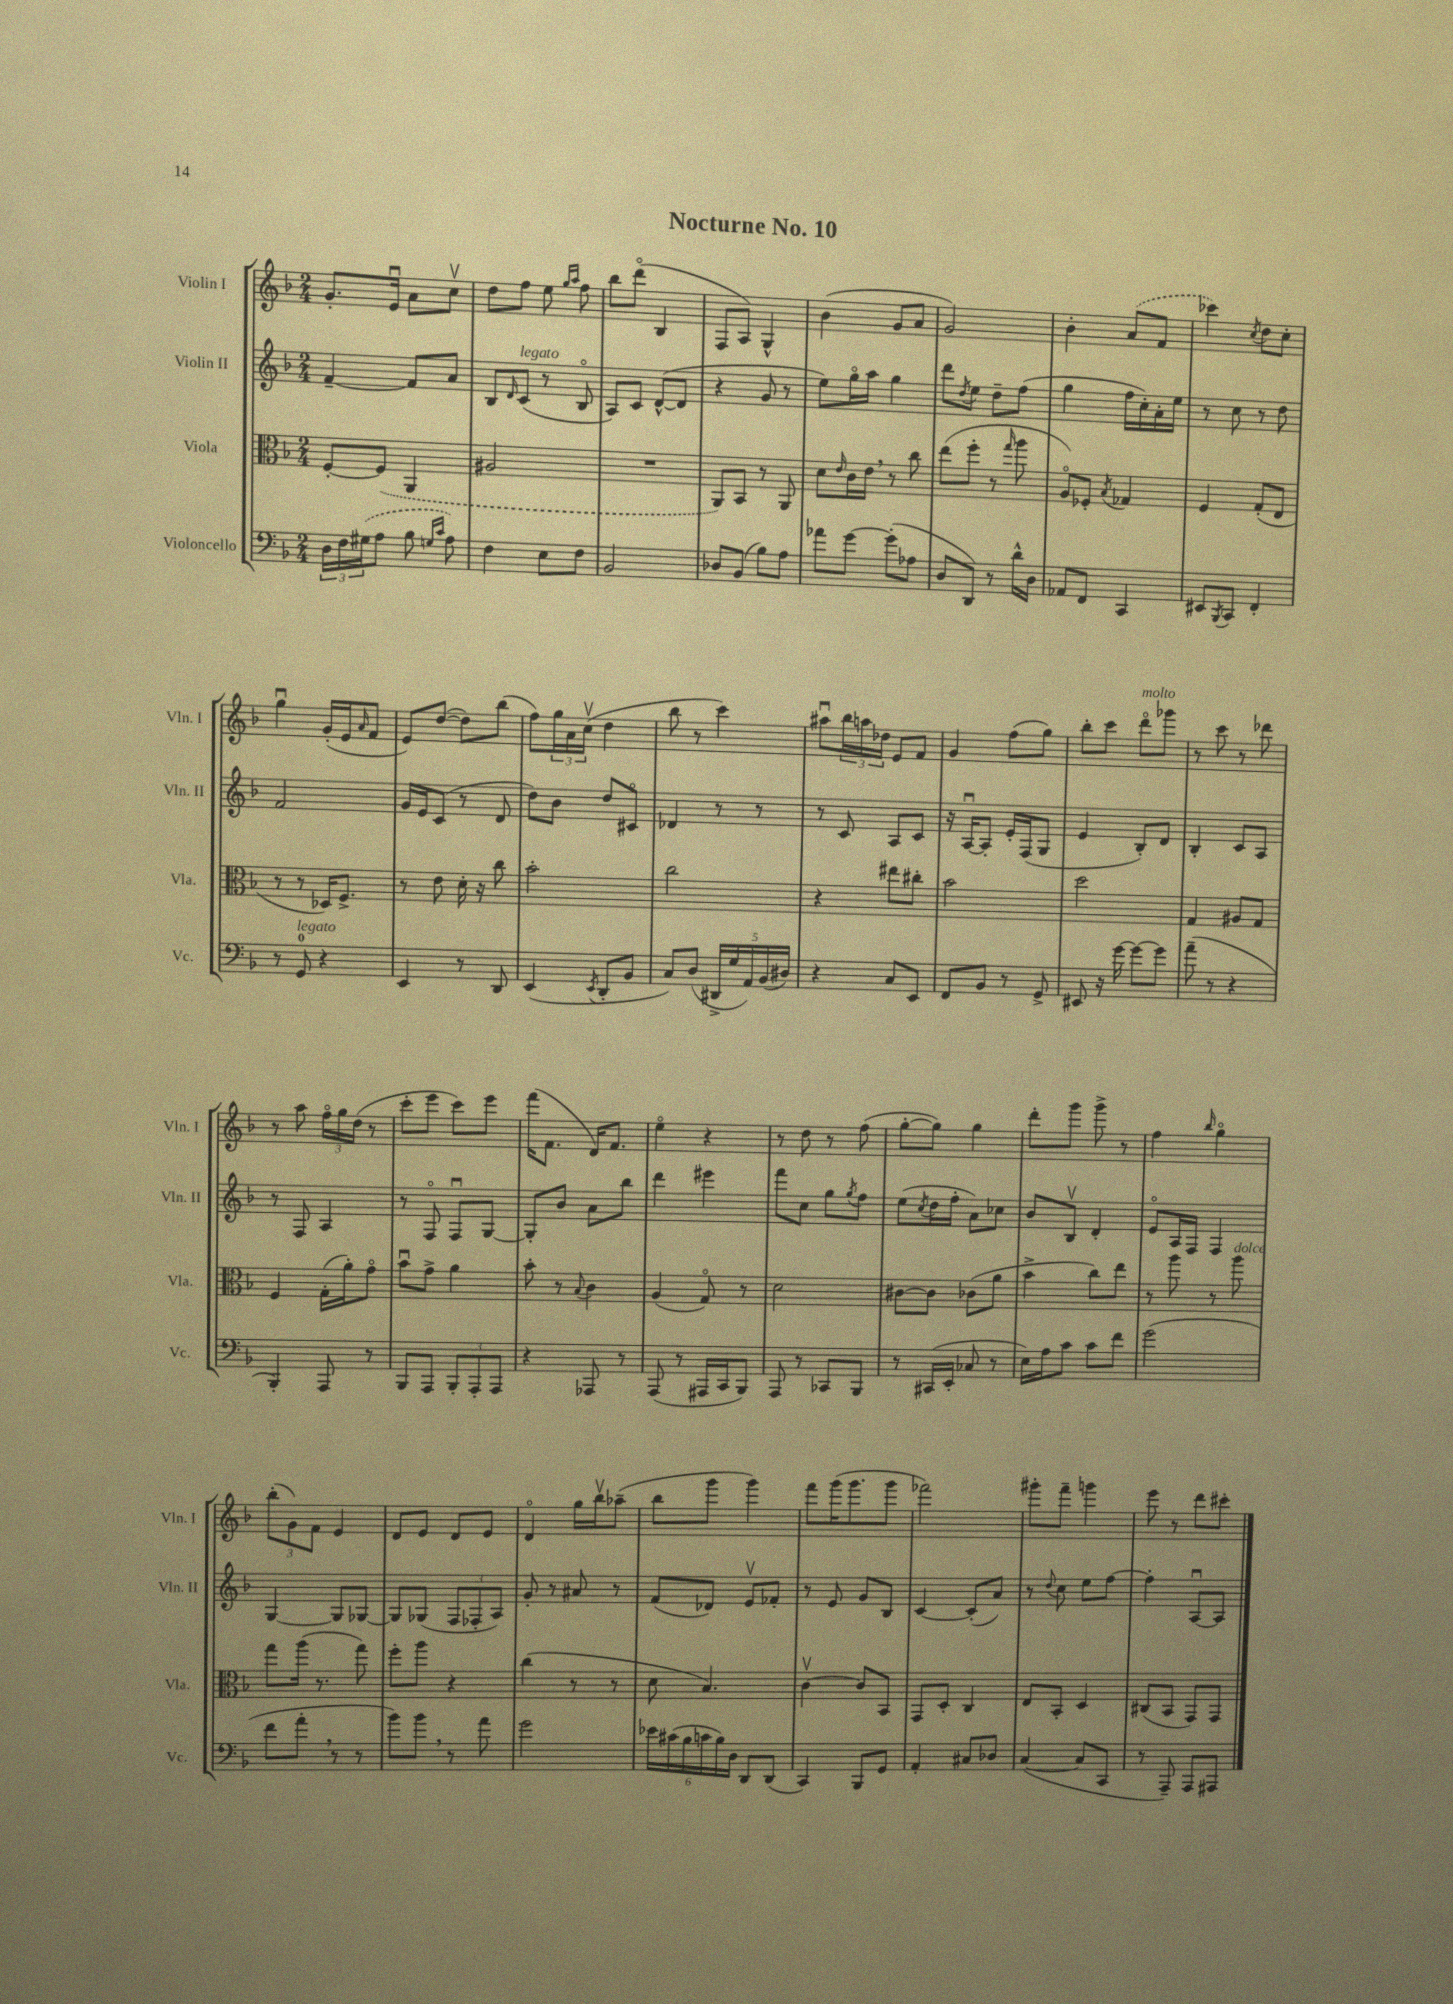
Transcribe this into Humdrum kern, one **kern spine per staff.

**kern	**kern	**kern	**kern
*part4	*part3	*part2	*part1
*staff4	*staff3	*staff2	*staff1
*I"Violoncello	*I"Viola	*I"Violin II	*I"Violin I
*I'Vc.	*I'Vla.	*I'Vln. II	*I'Vln. I
*clefF4	*clefC3	*clefG2	*clefG2
*k[b-]	*k[b-]	*k[b-]	*k[b-]
*M2/4	*M2/4	*M2/4	*M2/4
=1	=1	=1	=1
24D\LL	[8F'/L	[4f~/	8.g'/L
24F\	.	.	.
(24G#X\J	.	.	.
8A\J	(8F/J]	.	.
.	.	.	16eu/Jk
8B-\	4AA/	8f/L]	8a\L
16qqGn/LL	.	.	.
16qqc/JJ	.	.	.
8A\)	.	8a/J	8ccv\J
=2	=2	=2	=2
4F\	2A#X/	8B-/L	8dd\L
.	.	16qqd/	.
!	!	!LO:TX:a:i:t=legato	!
.	.	(8c/J	8ff\J
8E\L	.	8r	8ee\
.	.	.	16qqgg/LL
.	.	.	16qqaa/JJ
8F\J	.	8B-/	8ff\
=3	=3	=3	=3
2BB-/	2r	8A/L)	8bb-\L
.	.	8c/J	(8ddd\J
.	.	([8d^^/L	4B-/
.	.	8d/J]	.
=4	=4	=4	=4
8D-X/L	8AA/L)	4r	8F/L
(8BB-/J	8BB-/J	.	8A/J)
8B-\L)	8r	8g/	4G^^/
8A\J	8AA/	8r	.
=5	=5	=5	=5
8a-X\L	8d\L	8ee\L)	(4b-\
.	16qqe/	.	.
[8g\J	16c\L	16gg\L	.
.	16e,\JJ	16aa\JJ	.
(8g'\L]	8r	4gg\	8g/L
8A-X\J	8cc\	.	8a/J
=6	=6	=6	=6
8D/L	(8ee\L	8ddd\L	2g/)
.	.	8qdd/	.
8DD/J)	8ff'\J	8ee\J	.
8r	8r	8dd~\L	.
.	16qqgg/	.	.
16d^^\LL	8aa\	(8ff\J	.
16D\JJ	.	.	.
=7	=7	=7	=7
8AA-X/L	8A/L)	4gg\	4b-'\
8FF/J	8F-X'/J	.	.
.	8qB-/	.	.
4CC/	4G-X/	16ff\LL	(8a/L
.	.	16cc'\)	.
.	.	16a'\	8f/J
.	.	16ee\JJ	.
=8	=8	=8	=8
8EE#X/L	4F/	8r	4ccc-X\)
8qBBB-/	.	.	.
8CC/J	.	8cc\	.
.	.	.	8qcc/
4FF'/	(8G'/L	8r	8dd\L
.	8E/J	8dd\	8cc'\J
!!LO:LB:g=z
=9	=9	=9	=9
8r	8r	2f/	4ggu\
!LO:TX:a:i:t=legato	!	!	!
8GG/	8r	.	.
4r	16D-X/KL)	.	(16g'/LL
.	8.F^/J	.	16e/J
.	.	.	16qqa/
.	.	.	8f/J
=10	=10	=10	=10
4EE/	8r	16g/LL	8e/L)
.	.	16e/J	.
.	8e\	(8c/J	([8dd/J
8r	16d'\	8r	8dd\L])
.	16r	.	.
8DD/	8cc\	8d/	(8bb-\J
=11	=11	=11	=11
(4EE/	2b-'\	8dd\L)	8ff\L)
.	.	8b-\J	24gg\L
.	.	.	24a\
.	.	.	(24ccv\JJ
8qEE/	.	.	.
8DD'/L	.	8dd/L	4dd\
8BB-/J	.	8c#X/J	.
=12	=12	=12	=12
8C/L)	2cc\	4d-X/	8bb-\
(8D/J	.	.	8r
20DD#X^/LL	.	8r	4ccc\)
20G/	.	.	.
20AA/)	.	.	.
.	.	8r	.
(20BB-/	.	.	.
20D#X/JJ)	.	.	.
=13	=13	=13	=13
4r	4r	8r	8aa#Xu\L
.	.	8c/	24bb-\L
.	.	.	24aan\
.	.	.	24dd-X\JJ
8C/L	8ee#X\L	8A/L	8e/L
8EE/J	8cc#X'\J	8c/J	8f/J
=14	=14	=14	=14
8FF/L	2b-\	16r	4g/
.	.	[16Au/KL	.
8BB-/J	.	8A'/J]	.
8r	.	16e'/LL	(8ff\L
.	.	(16F/J	.
8GG^/	.	8G/J	8gg\J)
=15	=15	=15	=15
8EE#X/	2dd\	4e/	8bb-'\L
16r	.	.	8ccc\J
[16g\	.	.	.
!	!	!	!LO:TX:a:i:t=molto
8g\L_	.	8B-'/L)	8ddd\L
8g\J]	.	8d/J	8ggg-X\J
=16	=16	=16	=16
(8a~\	4G/	4B-'/	8r
8r	.	.	8ccc\
4r	8A#X/L	8c/L	8r
.	8G/J	8A/J	8ddd-X\
!!LO:LB:g=z
=17	=17	=17	=17
4BBB-'/)	4F/	8r	8r
.	.	8F/	8aa\
8AAA/	(16G'\LL	4A/	24ff\LL
.	.	.	24gg\
.	16a'\J)	.	.
.	.	.	(24dd\JJ
8r	8g\J	.	8r
=18	=18	=18	=18
8BBB-/L	8b-u\L	8r	8ccc'\L
8AAA/J	8g^\J	8F/	8eee\J
12BBB-'/L	4a\	8Fu/L	8ccc\L)
12AAA'/	.	.	.
.	.	[8G/J	8eee\J
12AAA/J	.	.	.
=19	=19	=19	=19
4r	8b-'\	8G'/L]	(16fff\KL
.	.	.	8.f\J
.	8r	8b-/J	.
.	8qqB-/	.	.
8AAA-X/	4c\	8a\L	16d/KL)
.	.	.	8.f/J
8r	.	8bb-\J	.
=20	=20	=20	=20
(8AAA/	(4A/	4ddd\	4ee\
8r	.	.	.
16AAA#X/LL	8G/)	4eee#X\	4r
16CC/J	.	.	.
8BBB-/J)	8r	.	.
=21	=21	=21	=21
8AAA/	2d\	8fff\L	8r
8r	.	8cc\J	8dd\
8CC-X/L	.	8gg\L	8r
.	.	8qgg/	.
8BBB-/J	.	8ff\J	(8ff\
=22	=22	=22	=22
8r	[8c#X\L	(8ee\L	[8gg'\L
.	.	8qcc/	.
(16CC#X/LL	8c#\J]	16dd\L	8gg\J])
16EE'/JJ	.	16ff'\JJ	.
8C-X/	(8c-X\L	8a\L)	4gg\
8r	8a\J	8cc-X\J	.
=23	=23	=23	=23
16E\LL)	4b-^\	8b-/L	8ddd'\L
16A\J	.	.	.
8c\J	.	8B-v/J	8ggg\J
8c\L	8cc\L)	4d'/	8ggg^\
8f\J	8ee\J	.	8r
=24	=24	=24	=24
(2g\	8r	8e/L	4ff\
.	8aa\	16A/L	.
.	.	16F/JJ	.
.	.	.	16qqbb-/
.	8r	4F/	4gg\
!	!LO:TX:a:i:t=dolce	!	!
.	8aa\	.	.
!!LO:LB:g=z
=25	=25	=25	=25
8f\L	8gg\L	[4G/	(12bb-'\L
.	.	.	12g\)
8a',\J	(16aa\Jk	.	.
.	.	.	12f\J
.	8.r	.	.
8r	.	8G/L]	4e/
8r	8gg\)	[8G-X/J	.
=26	=26	=26	=26
8b-\L)	8ff'\L	8G-/L]	8d/L
8b-,\J	8aa\J	(8G-X/J	8e/J
8r	4r	12F/L	8d/L
.	.	12F-X'/	.
8a\	.	.	8e/J
.	.	12A/J)	.
=27	=27	=27	=27
2g\	(4cc\	8g'/	4d/
.	.	8r	.
.	8r	8a#X/	16gg\LL
.	.	.	16bb-v\J
.	8r	8r	(8aa-X~\J
=28	=28	=28	=28
24e-X\LL	8d\	(8f/L	8bb-\L
(24c#X\	.	.	.
24B-\	.	.	.
24cn\	4.B-/)	8d-X/J)	8ggg\J
24B-\)	.	.	.
24D\JJ	.	.	.
8DD/L	.	8ev/L	4ggg\)
(8DD/J	.	8f-X'/J	.
=29	=29	=29	=29
4CC/)	[4cv\	8r	8fff\L
.	.	8e/	(16ggg\K
.	.	.	8.ggg\
8BBB-/L	8c/L]	8g/L	.
8GG/J	8BB-/J	8B-/J	8ggg\J
=30	=30	=30	=30
4AA'/	8GG/L	[4c/	2fff-X\)
.	8D'/J	.	.
8C#X/L	4C/	(8c'/L]	.
8D-X/J	.	8a/J)	.
=31	=31	=31	=31
([4C/	8E/L	8r	8ggg#X'\L
.	.	8qqdd/	.
.	8BB-'/J	8cc\	8fff~\J
8C/L]	4D/	8ee\L	4gggn\
8CC/J	.	[8ff\J	.
=32	=32	=32	=32
8r	(8C#X/L	4ff'\]	8eee\
8AAA~/)	8BB-/J	.	8r
8AAA/L	8GG/L)	[8Au/L	8ddd\L
8AAA#X/J	8GG/J	8A/J]	8ccc#X'\J
==	==	==	==
*-	*-	*-	*-
